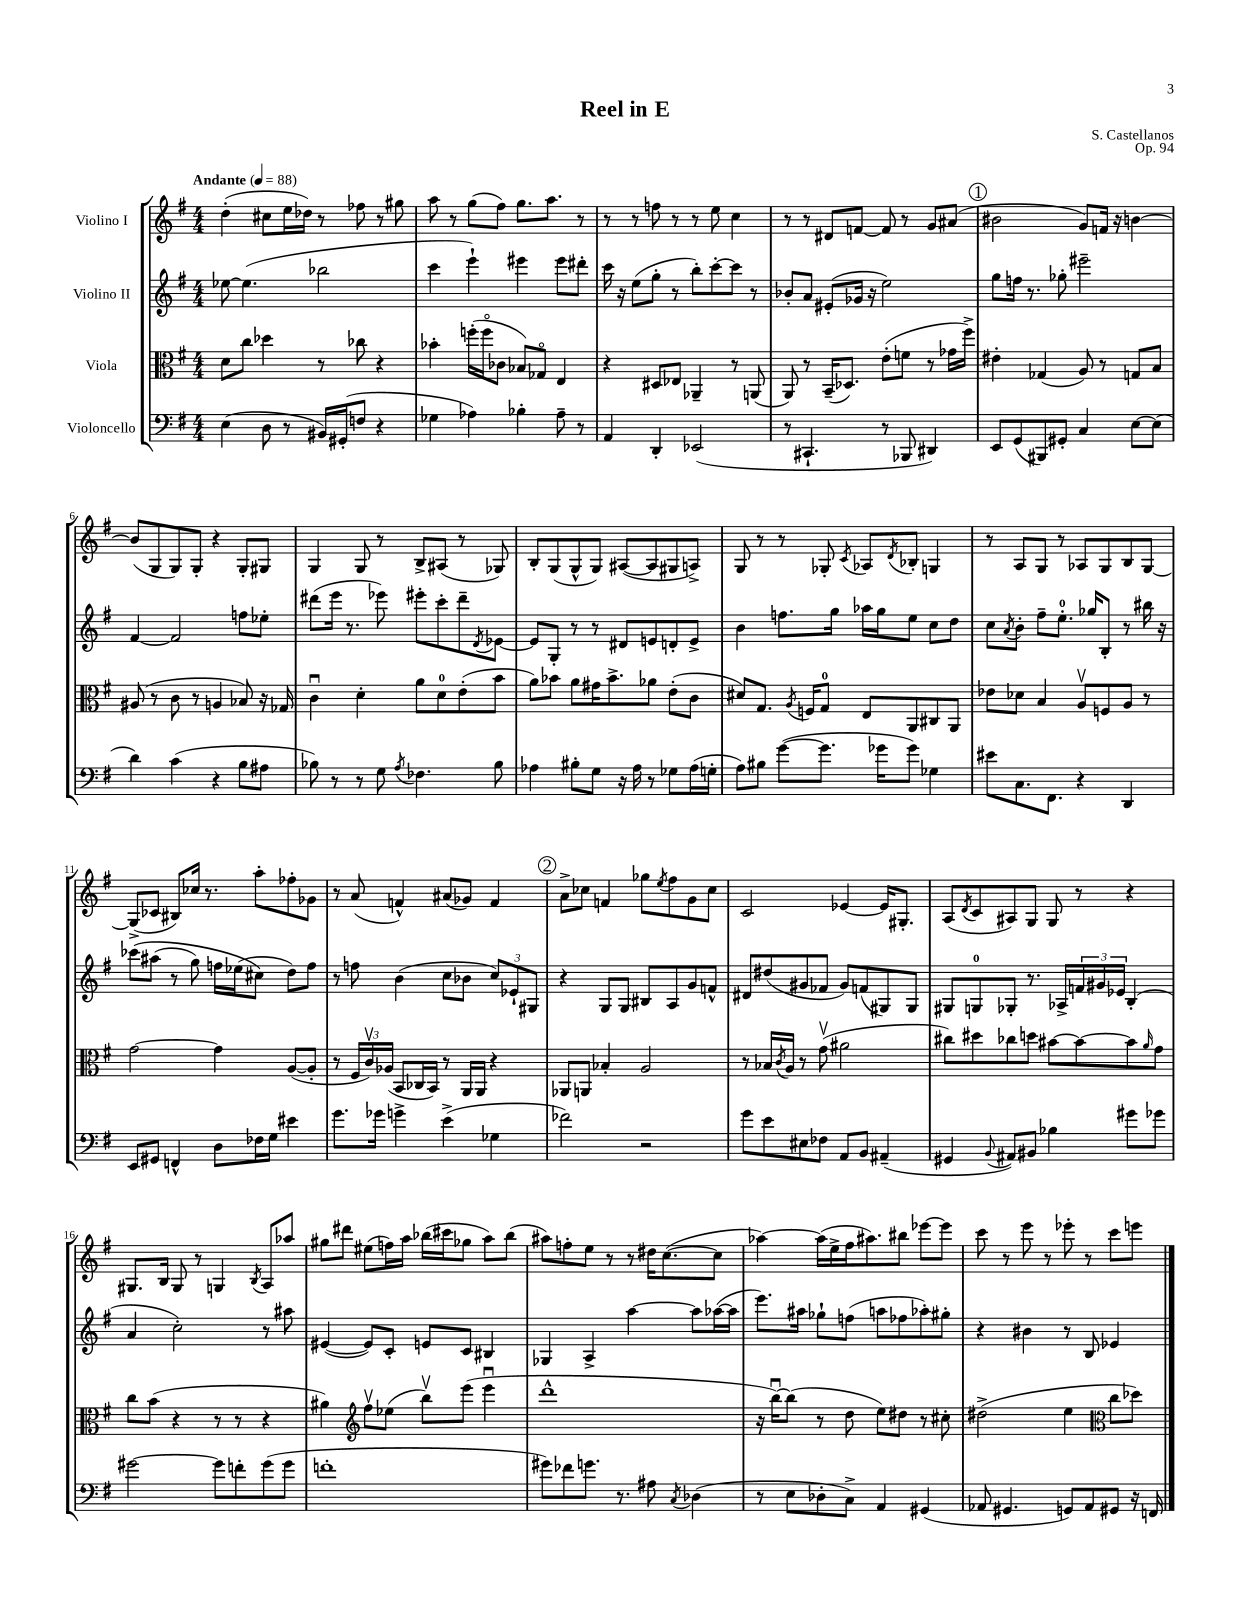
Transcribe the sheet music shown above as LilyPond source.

\header { title = "Reel in E" composer = "S. Castellanos" opus = "Op. 94" }
<<
\new StaffGroup <<
\new Staff = "s0" \with { instrumentName = "Violino I" } {
    \clef treble \key g \major \numericTimeSignature \time 4/4 \tempo "Andante" 4 = 88
    d''4-.( cis''8 e''16 des''16) r8 fes''8 r8 gis''8 |
    a''8 r8 g''8( fis''8) g''8. a''8. r8 |
    r8 r8 f''8 r8 r8 e''8 c''4 |
    r8 r8 dis'8 f'8~ f'8 r8 g'8 ais'8( |
    \mark \markup { \circle "1" } bis'2 g'8) f'16 r16 b'4~ |
    b'8( g8 g8) g8-. r4 g8-. gis8 |
    g4 g8 r8 b8-> ais8( r8 ges8) |
    b8-. g8( g8-^ g8) ais8~( ais8 gis8 a8->) |
    g8 r8 r8 ges8-. \acciaccatura { c'8 } aes8 \acciaccatura { d'8 } bes8-. g4 |
    r8 a8 g8 r8 aes8 g8 b8 g8~ |
    g8->( ces'8 bis8) ces''16 r8. a''8-. fes''8-. ges'8 |
    r8 a'8( f'4-^) ais'8( ges'8) f'4 |
    \mark \markup { \circle "2" } a'8-> ces''8 f'4 ges''8 \acciaccatura { e''8 } fis''8 g'8 ces''8 |
    c'2 ees'4~ ees'16 gis8.-. |
    a8( \acciaccatura { d'8 } c'8 ais8) g8 g8 r8 r4 |
    gis8. b16 gis8 r8 g4 \acciaccatura { b8 } a8 aes''8 |
    gis''8 dis'''8 eis''8( f''16) a''16 bes''16( cis'''16 ges''8 a''8) bes''8( |
    ais''8) f''8-. e''8 r8 r8 dis''16 c''8.~( c''8 |
    aes''4~) aes''16( e''16-> fis''16 ais''8.) bis''8 ees'''8~ ees'''8 |
    c'''8 r8 e'''8 r8 ees'''8-. r8 c'''8 e'''8 \bar "|." |
}
\new Staff = "s1" \with { instrumentName = "Violino II" } {
    \clef treble \key g \major \numericTimeSignature \time 4/4
    ees''8~ ees''4.( bes''2 |
    c'''4 e'''4-!) eis'''4 eis'''8 dis'''8-. |
    c'''16 r16 e''8( g''8-. r8 b''8-.) c'''8~-. c'''8 r8 |
    bes'8-. a'8 eis'8-.( ges'16 r16 e''2) |
    \mark \markup { \circle "1" } g''8 f''16 r8. ges''8-. eis'''2-- |
    fis'4~ fis'2 f''8 ees''8-. |
    dis'''8( e'''16 r8. ees'''8) eis'''8-. c'''8-. dis'''8-- \acciaccatura { d'8 } ees'8~ |
    ees'8 g8-. r8 r8 dis'8 e'8 d'8-. e'8-> |
    b'4 f''8. g''16 aes''16 g''16 e''8 c''8 d''8 |
    c''8 \acciaccatura { a'8 } b'8-. fis''8-- e''8.-0-. ges''16 b8-. r8 bis''16 r16 |
    ces'''8\( ais''8( r8 g''8) f''16 ees''16( cis''8\) d''8) f''8 |
    r8 f''8 b'4( c''8 bes'8 \tuplet 3/2 { c''8) ees'8-! gis8 } |
    \mark \markup { \circle "2" } r4 g8 g8 bis8 a8 g'8 f'8-^ |
    dis'8 dis''8( gis'8 fes'8 gis'8) f'8( gis8) gis8 |
    gis8 g8-0 ges8-. r8. aes16-> \tuplet 3/2 { f'16 gis'16 ees'16 } b4-.( |
    a'4 c''2-.) r8 ais''8 |
    eis'4~( eis'8) c'8-. e'8 c'8 bis4 |
    ges4 a4-> a''4~ a''8 aes''16~( aes''16 |
    e'''8.) ais''16 ges''8-! f''8( a''8 fes''8 aes''8-.) gis''8-. |
    r4 bis'4 r8 b8 ees'4 \bar "|." |
}
\new Staff = "s2" \with { instrumentName = "Viola" } {
    \clef alto \key g \major \numericTimeSignature \time 4/4
    d'8 c''8 des''4 r8 ces''8 r4 |
    bes'4-. f''16-.( f''16\flageolet ces'8 bes8) ges8\flageolet e4 |
    r4 dis8 ees8 aes,4-- r8 a,8( |
    a,8) r8 b,16--( des8.) e'8-.( f'8 r8 ges'16 fis''16->) |
    \mark \markup { \circle "1" } eis'4-. ges4( a8) r8 g8 b8 |
    ais8( r8 c'8 r8 a4 bes8) r16 ges16 |
    c'4\downbow d'4-. a'8 d'8-0 e'8-.( b'8 |
    a'8) bes'8 a'8 gis'16 bes'8.-> aes'8 e'8-.( c'8 |
    dis'8) g8. \acciaccatura { a8 } f16 g8-0 e8 a,8 cis8 a,8 |
    ees'8 des'8 b4 a8\upbow f8 a8 r8 |
    g'2~ g'4 a8~( a8-. |
    r8 \tuplet 3/2 { fis16 c'16\upbow) aes16( } b,8 ces16 b,16) r8 a,16 a,16 r4 |
    \mark \markup { \circle "2" } aes,8 a,8 bes4-. a2 |
    r8 bes16 \acciaccatura { c'8 } a16 r8 g'8\upbow( ais'2 |
    cis''8) dis''8 ces''8 d''8 bis'8~ bis'8~ bis'8 \grace { a'16 } g'8 |
    c''8 b'8( r4 r8 r8 r4 |
    ais'4) \clef treble fis''8\upbow ees''8( b''8\upbow) e'''8( e'''4\downbow |
    d'''1-^ |
    r16 b''16~\downbow) b''8( r8 d''8 e''8) dis''8 r8 cis''8-. |
    dis''2->( e''4 \clef alto c''8 des''8) \bar "|." |
}
\new Staff = "s3" \with { instrumentName = "Violoncello" } {
    \clef bass \key g \major \numericTimeSignature \time 4/4
    e4( d8 r8 bis,16) gis,16-.( f8 r4 |
    ges4 aes4) bes4-. aes8-- r8 |
    a,4 d,4-. ees,2( |
    r8 cis,4.-! r8 bes,,8 dis,4) |
    \mark \markup { \circle "1" } e,8 g,8( bis,,8) gis,8-. c4 e8~ e8( |
    d'4) c'4( r4 b8 ais8 |
    bes8) r8 r8 g8 \acciaccatura { a8 } fes4. bes8 |
    aes4 bis8-. g8 r16 aes16 r8 ges8 aes16( g16-. |
    a8) bis8 g'8~( g'8. ges'16 ges'8) ges4 |
    eis'8 c8. fis,8. r4 d,4 |
    e,8 gis,8 f,4-^ d8 fes16 g16 eis'4 |
    g'8. ges'16 g'4-> e'4->( ges4 |
    \mark \markup { \circle "2" } fes'2) r2 |
    g'8 e'8 eis8 fes8 a,8 b,8 ais,4--( |
    gis,4 \appoggiatura { b,8 } ais,8) bis,8 bes4 gis'8 ges'8 |
    gis'2~ gis'8 f'8-. gis'8( gis'8 |
    f'1-. |
    gis'8) fes'8 g'8. r8. ais8 \acciaccatura { c8 } des4( |
    r8 e8 des8-. c8->) a,4 gis,4( |
    aes,8 gis,4. g,8) aes,8 gis,8 r16 f,16 \bar "|." |
}
>>
>>
